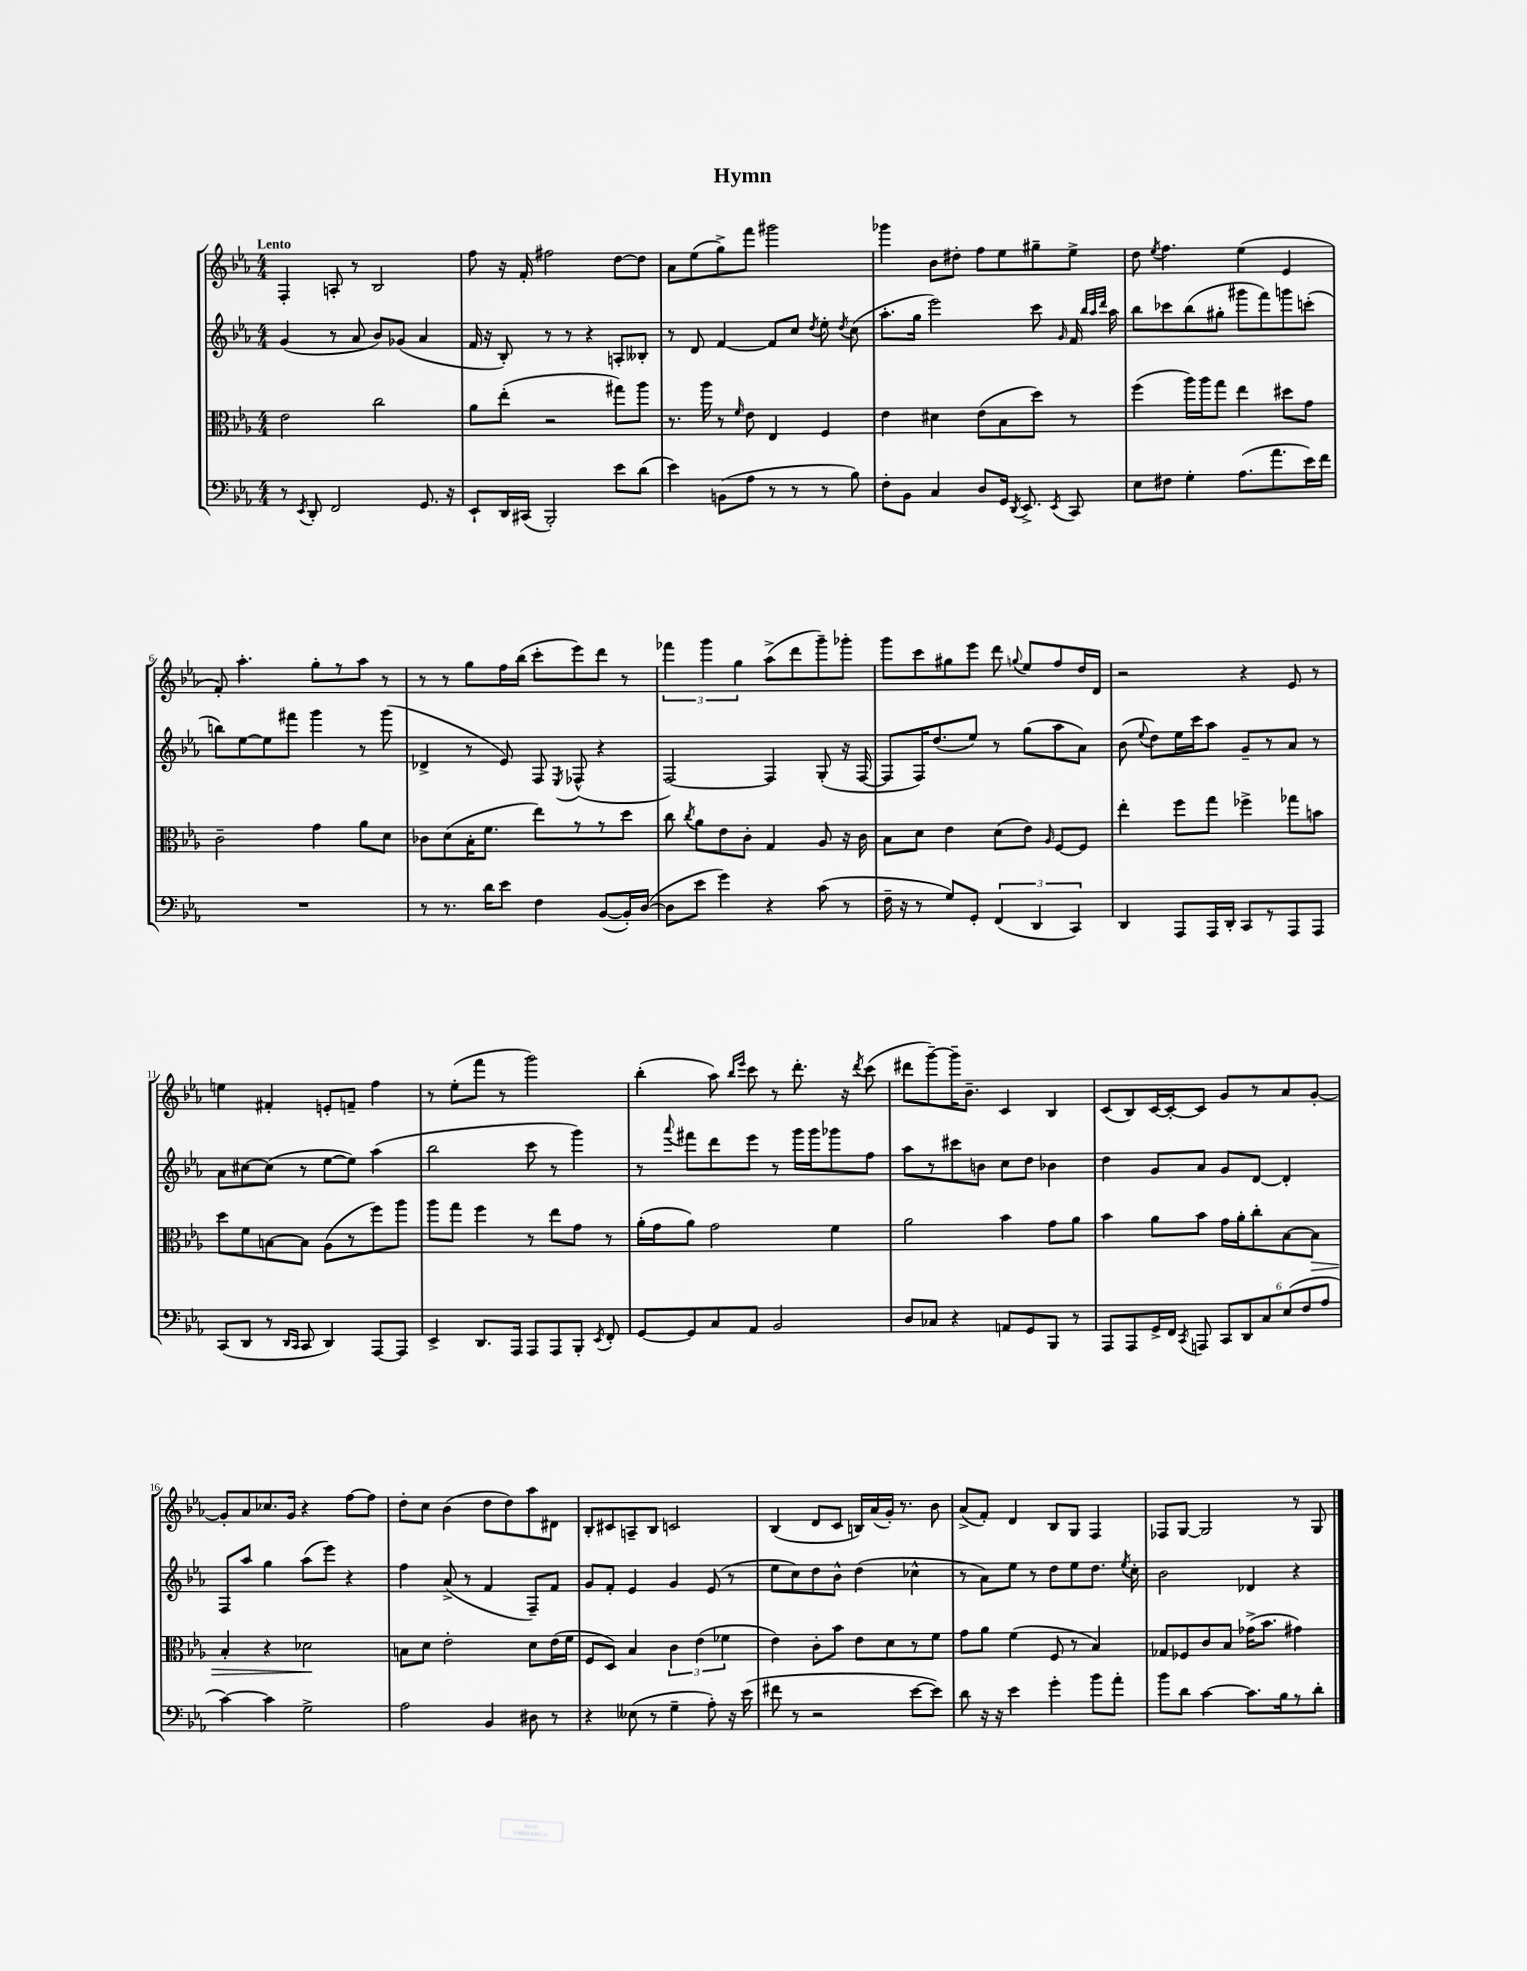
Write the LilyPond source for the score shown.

\header { title = "Hymn" }
<<
\new StaffGroup <<
\new Staff = "s0" {
    \clef treble \key ees \major \numericTimeSignature \time 4/4 \tempo "Lento"
    \autoBeamOff f4-. a8-. r8 bes2 |
    f''8 r16 f'16-. fis''2 d''8[~ d''8] |
    aes'8[ ees''8( g''8->) f'''8] gis'''2 |
    ges'''4 bes'8[ dis''8]-. f''8[ ees''8 gis''8-- ees''8]-> |
    d''8 \acciaccatura { ees''8 } f''4. ees''4( ees'4 |
    f'8-.) aes''4.-. g''8[-. r8 aes''8] r8 |
    r8 r8 g''8[ f''16 bes''16]( c'''8[-. ees'''8) d'''8] r8 |
    \tuplet 3/2 { fes'''4 g'''4 g''4 } aes''8[->( d'''8 g'''8--) ges'''8]-. |
    g'''8[ c'''8 gis''8 ees'''8] d'''8 \appoggiatura { g''8 } ees''8[ f''8 d''16 d'16] |
    r2 r4 ees'8 r8 |
    e''4 fis'4-. e'8[-. f'8]-- f''4 |
    r8 ees''8[-.( f'''8] r8 g'''2) |
    bes''4-.( aes''8) \grace { bes''16[ ees'''16] } c'''8 r8 d'''8.-. r16 \acciaccatura { d'''8 } c'''8( |
    dis'''8[ g'''8~--) g'''16-- bes'8.]-- c'4 bes4 |
    c'8[( bes8) c'16~ c'16~-. c'8] g'8[ r8 aes'8 g'8]~-. |
    g'8[-. aes'8 ces''8. g'16] r4 f''8[~ f''8] |
    d''8[-. c''8] bes'4( d''8[ d''8) aes''8 dis'8] |
    bes8[-. cis'8 a8-- bes8] c'2 |
    bes4( d'8[ c'8] b16[) aes'16( g'16]-.) r8. bes'8 |
    aes'8[->( f'8]-.) d'4 bes8[ g8] f4 |
    fes8[ g8]~ g2 r8 g8 \bar "|." |
}
\new Staff = "s1" {
    \clef treble \key ees \major \numericTimeSignature \time 4/4
    \autoBeamOff g'4( r8 aes'8 bes'8[) ges'8]( aes'4 |
    f'16 r16 bes8-.) r8 r8 r4 a8[-. beses8]-. |
    r8 d'8 f'4~ f'8[ c''8] \acciaccatura { d''8 } ees''8-. \acciaccatura { d''8 } c''8( |
    aes''8.[-. g''16] ees'''2) c'''8 \grace { g'16 } f'16 \grace { bes''32[ aes''32 d'''32] } aes''16 |
    bes''8[ ces'''8 bes''8( gis''8]-. gis'''8[ f'''8) g'''8 c'''8]-.( |
    b''8[) ees''8~ ees''8 fis'''8] g'''4 r8 g'''8( |
    des'4-> r8 ees'8) f8 \acciaccatura { ees8 } fes8-^( r4 |
    f2~) f4 g8-.( r16 f16~ |
    f8[ f16) d''8.( ees''8]) r8 g''8[( aes''8 aes'8]) |
    bes'8( \appoggiatura { ees''8 } d''8[) ees''16 c'''16 aes''8] g'8[-- r8 aes'8] r8 |
    aes'8[ cis''8~ cis''8]( r8 ees''8[~ ees''8]) aes''4( |
    bes''2 c'''8 r8 g'''4) |
    r8 \appoggiatura { aes'''8 } fis'''8[ d'''8 ees'''8] r8 g'''16[ g'''16 ges'''8 f''8] |
    aes''8[ r8 cis'''8 b'8] c''8[ d''8] bes'4 |
    d''4 g'8[ aes'8] g'8[ d'8]~ d'4-. |
    f8[ aes''8] g''4 aes''8[( ees'''8]) r4 |
    f''4 aes'8->( r8 f'4 f8[--) f'8] |
    g'8[ f'8]-. ees'4 g'4 ees'8( r8 |
    ees''8[ c''8) d''8 bes'8]-^ d''4( ces''4-^ |
    r8 aes'8[) ees''8] r8 d''8[ ees''8 d''8.] \acciaccatura { ees''8 } c''16-. |
    bes'2 des'4 r4 \bar "|." |
}
\new Staff = "s2" {
    \clef alto \key ees \major \numericTimeSignature \time 4/4
    \autoBeamOff ees'2 c''2 |
    aes'8[ ees''8]-.( r2 gis''8[) aes''8] |
    r8. aes''16 r8 \grace { f'16 } ees'8 ees4 f4 |
    ees'4 dis'4 ees'8[( bes8 d''8]) r8 |
    f''4( aes''16[) aes''16 g''8] ees''4 dis''8[ g'8] |
    c'2-- g'4 aes'8[ d'8] |
    ces'8[ d'8( bes16-. f'8.] ees''8[) r8 r8 d''8] |
    c''8 \acciaccatura { c''8 } aes'8[ ees'8 c'8]-. g4 aes8 r16 c'16 |
    bes8[ d'8] ees'4 d'8[( ees'8]) \grace { aes16 } f8[~ f8] |
    ees''4-. f''8[ g''8] fes''4-> ges''8[ b'8] |
    d''8[ f'8 b8~ b8] aes8[( r8 f''8) aes''8] |
    aes''8[ g''8] f''4 r8 ees''8[ g'8] r8 |
    aes'16[-.( g'16 aes'8]) g'2 f'4 |
    aes'2 bes'4 g'8[ aes'8] |
    bes'4 aes'8[ bes'8] g'16[ aes'16-. c''8-. bes8~ bes8]\> |
    bes4-. r4 des'2\! |
    b8[ d'8] ees'2-. d'8[ ees'16( f'16] |
    f8[ d8]) bes4 \tuplet 3/2 { c'4 ees'4( fes'4 } |
    ees'4) c'8[-. bes'8] ees'8[ d'8 r8 f'8] |
    g'8[ aes'8] f'4( f8 r8 bes4) |
    ges8[ fes8 c'8 bes8] ges'16[->( bes'8.] gis'4) \bar "|." |
}
\new Staff = "s3" {
    \clef bass \key ees \major \numericTimeSignature \time 4/4
    \autoBeamOff r8 \acciaccatura { ees,8 } d,8-. f,2 g,8. r16 |
    ees,8[-! d,16 cis,16]( bes,,2-.) ees'8[ d'8]( |
    ees'4) b,8[( aes8] r8 r8 r8 bes8) |
    f8[-. bes,8] c4 d8[ g,16] \acciaccatura { d,8 } ees,8.-> \acciaccatura { ees,8 } c,8 |
    ees8[ fis8] g4-. aes8.[( aes'8. ees'16) f'16] |
    R1 |
    r8 r8. d'16[ ees'8] f4 bes,8[~( bes,16-.) d16]~( |
    d8[ ees'8] g'4) r4 c'8( r8 |
    f16-- r16 r8 g8[) g,8]-. \tuplet 3/2 { f,4( d,4 c,4) } |
    d,4 aes,,8[ aes,,16 d,16]-. c,8[ r8 aes,,8 aes,,8] |
    c,8[( d,8] r8 \grace { d,16[ c,16] } c,8 d,4) aes,,8[~ aes,,8] |
    ees,4-> d,8.[ aes,,16] aes,,8[ aes,,8 bes,,8]-. \acciaccatura { ees,8 } f,8-. |
    g,8[~ g,8 c8 aes,8] bes,2 |
    d8[ ces8] r4 a,8[ g,8 bes,,8] r8 |
    aes,,8[ aes,,8 g,16-> f,16] \acciaccatura { c,8 } a,,8 \tuplet 6/4 { c,8[ d,8 c8 ees8( f8 aes8] } |
    c'4~) c'4 g2-> |
    aes2 bes,4 dis8 r8 |
    r4 eeses8( r8 g4-- aes8-.) r16 ees'16( |
    fis'8 r8 r2 ees'8[~ ees'8]) |
    d'8 r16 r16 ees'4 g'4-. bes'8[ aes'8]-. |
    bes'8[ d'8] c'4~ c'8.[ bes16 r8 d'8]-. \bar "|." |
}
>>
>>
